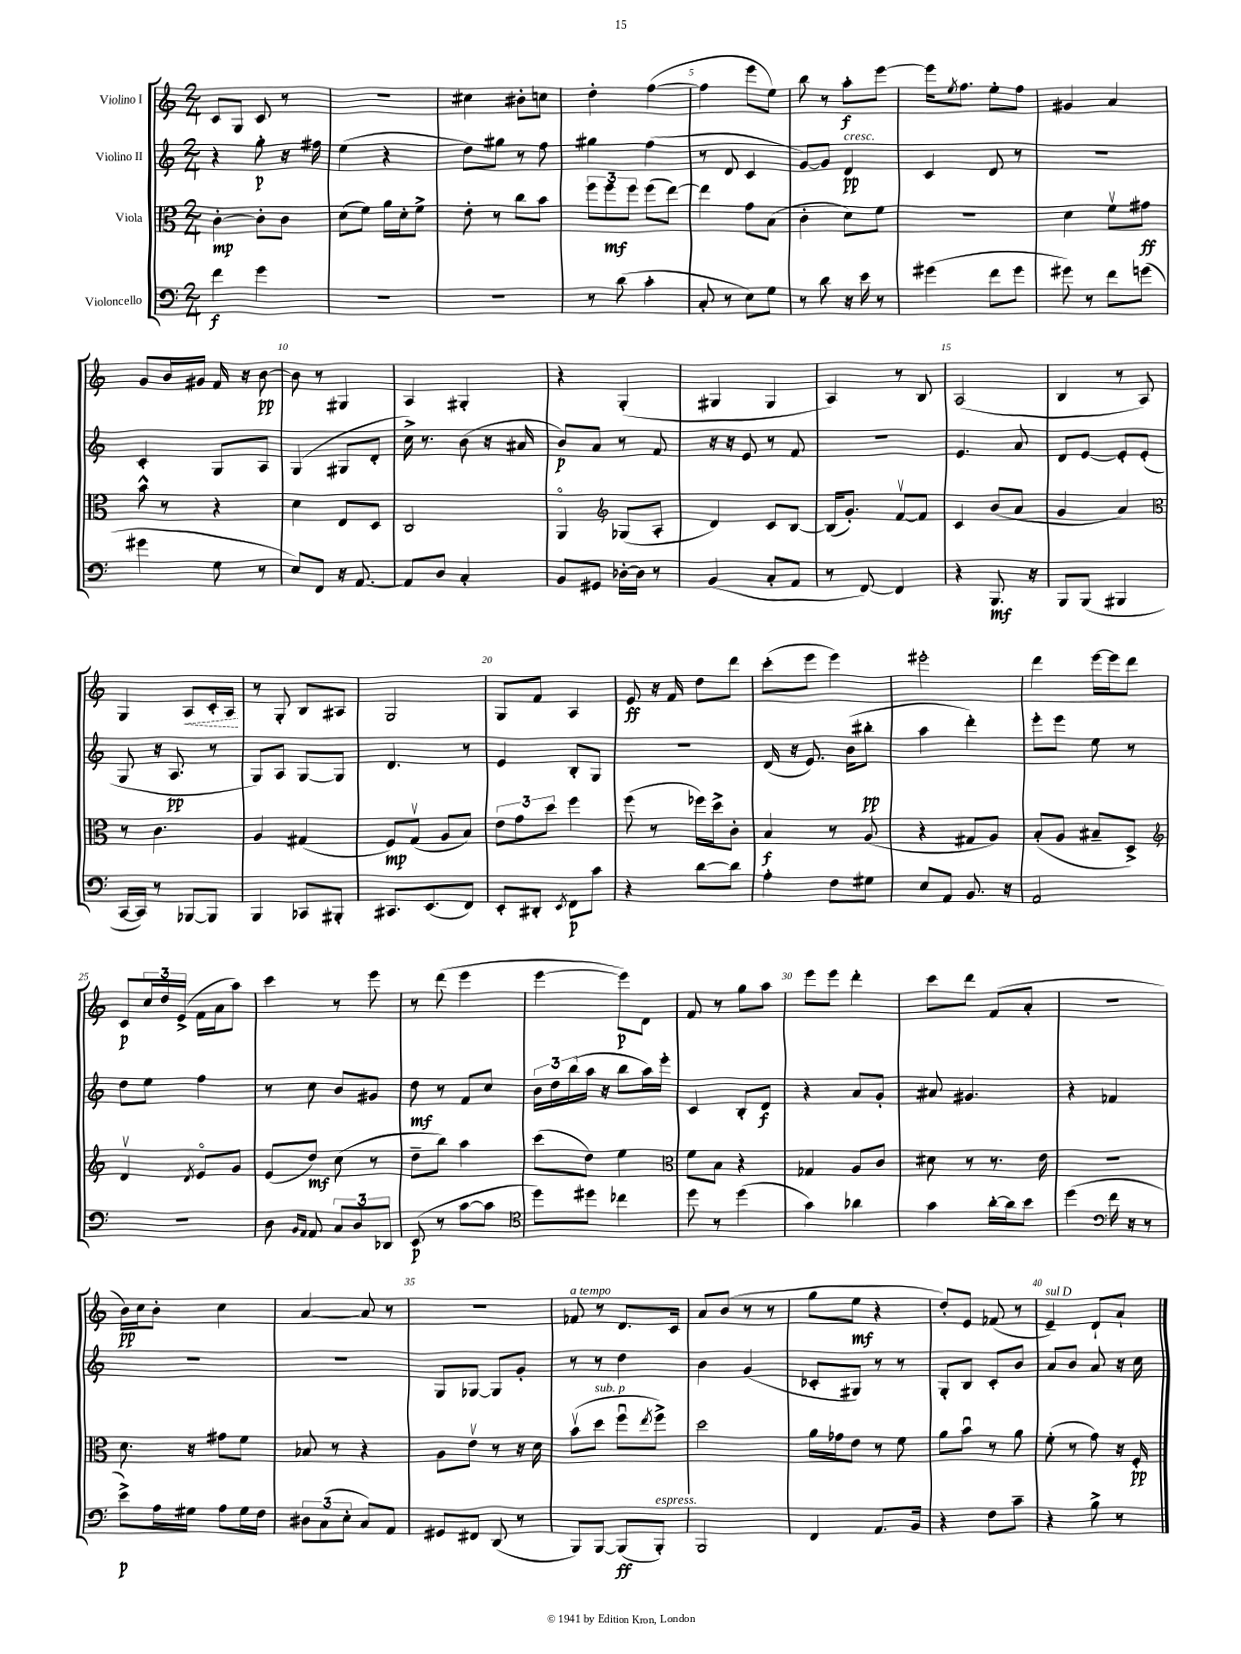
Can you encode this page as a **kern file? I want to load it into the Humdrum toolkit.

**kern	**kern	**kern	**kern
*staff4	*staff3	*staff2	*staff1
*clefF4	*clefC3	*clefG2	*clefG2
*k[]	*k[]	*k[]	*k[]
*M2/4	*M2/4	*M2/4	*M2/4
4f\	[4c'\	4r	8c/L
.	.	.	8G/J
4g\	8c'\]L	8gg'\	8c/
.	8c\J	16r	8r
.	.	16ff#\	.
=	=	=	=
2r	(8d\L	(4ee\	2r
.	8f\J)	.	.
.	16a\LL	4r	.
.	16d'\J	.	.
.	8f^\J	.	.
=	=	=	=
2r	8e'\	8dd\L)	4cc#\
.	8r	8gg#\J	.
.	8cc\L	8r	8b#'\L
.	8b\J	8ff\	8cc\J
=	=	=	=
8r	12ff\L	4gg#\	4dd'\
.	12ff\	.	.
(8d\	.	.	.
.	12ff\J	.	.
4c'\	(8ff\L	(4ff\	([4ff\
.	[8ee\J)	.	.
=	=	=	=
8C'/	4ee\]	8r	4ff\]
8r	.	8d/	.
8E\L)	8g\L	4c/	8eee\L
8G\J	(8B\J	.	8ee\J)
=	=	=	=
8r	4c'\	[8g/L)	8bb\
8d\	.	8g/]J	8r
16r	8d\L)	4d/	8aa'\L
16e\	.	.	.
8r	8f\J	.	[8eee\J
=	=	=	=
(4g#\	2r	4c/	16eee\]LK
.	.	.	8qee/
.	.	.	8.ff\J
8f\L	.	8d/	8ee'\L
8g#\J	.	8r	8ff\J
=	=	=	=
8g#\)	4d\	2r	4g#/
8r	.	.	.
8f\L	8fv\L	.	4a/
(8g\J	8g#\J	.	.
=	=	=	=
4g#\	8b^^\	4c'/	8g/L
.	8r	.	16b/L
.	.	.	16g#/JJ
8G\	4r	8G/L	16f/
.	.	.	16r
8r	.	8A/J	[8b\
=	=	=	=
8E/L)	4d\	(4G/	8b\]
8FF/J	.	.	8r
16r	8E/L	8G#/L	4G#/
[8.AA/	.	.	.
.	8D/J	8d'/J	.
=	=	=	=
8AA/]L	2C/	16cc^\)	4A/
.	.	8.r	.
8D/J	.	.	.
4C'/	.	(8b\	4G#'/
.	.	16r	.
.	.	16a#/	.
=	=	=	=
8BB/L	4AAo/	8b/L)	4r
8GG#/J	.	8a/J	.
*	*clefG2	*	*
[16D-'\LL	(8G-/L	8r	(4G'/
16D-\]JJ	.	.	.
8r	8A'/J	8f/	.
=	=	=	=
(4BB/	4d/)	16r	4G#/
.	.	16r	.
.	.	8e/	.
8C'/L	8c/L	8r	4G#/
8AA/J	[8B/J	8f/	.
=	=	=	=
8r	(16B/]LK	2r	4A/)
.	8.g'/J)	.	.
[8FF/)	.	.	.
4FF/]	[8fv/L	.	8r
.	8f/]J	.	8B/
=	=	=	=
4r	4c/	4.e/	(2A/
8.BBB/	(8b/L	.	.
.	8a/J	8a/	.
16r	.	.	.
=	=	=	=
8BBB/L	4g/	8d/L	4B/
(8BBB/J	.	[8e/J	.
4BBB#/	4a/)	8e'/]L	8r
.	.	(8e'/J	8A/)
=	=	=	=
*	*clefC3	*	*
[16CC/LL	8r	8G/	4G/
16CC/]JJ)	.	.	.
8r	4.c\	16r	.
.	.	8.A/	.
[8BBB-/L	.	.	8A/L
8BBB-/]J	.	8r	16c'/L
.	.	.	16A/JJ
=	=	=	=
4BBB/	4A/	8G/L)	8r
.	.	8A/J	8G'/
8CC-/L	(4G#/	[8G/L	8B/L
8BBB#'/J	.	8G/]J	8A#/J
=	=	=	=
8.CC#/L	8F/L)	4.d/	2G/
.	(8Gv/J	.	.
(8.EE/	.	.	.
.	8A/L	.	.
8FF/J)	8B/J)	8r	.
=	=	=	=
8EE'/L	12e\L	4e/	8G/L
.	12g\	.	.
8DD#'/J	.	.	8f/J
.	12dd\J	.	.
8qEE/	.	.	.
8FF\L	4ff\	8B'/L	4A/
8c\J	.	8G/J	.
=	=	=	=
4r	(8ff\	2r	8e/
.	8r	.	16r
.	.	.	16f/
[8d\L	16ff-\LL)	.	8dd\L
.	16dd^\J	.	.
8d\]J	8c'\J	.	8ddd\J
=	=	=	=
4A'\	4B/	(16d/	(8ccc'\L
.	.	16r	.
.	.	8.e/)	8eee\J
8F\L	8r	.	4eee\)
.	.	(16b\LK	.
8G#\J	(8A/	8bb#'\J	.
=	=	=	=
8E/L	4r	4aa\	2eee#'\
8AA/J	.	.	.
8.BB/	8G#/L	4ddd'\)	.
.	8A/J)	.	.
16r	.	.	.
=	=	=	=
2AA/	(8B'/L	8eee'\L	4ddd\
.	8A/J	8eee\J	.
.	8B#~/L	8ee\	[16eee\LL
.	.	.	16eee\]J
.	8D^/J)	8r	8ddd\J
=	=	=	=
*	*clefG2	*	*
2r	4dv/	8dd\L	8c/L
.	.	8ee\J	24cc/L
.	.	.	24dd/
.	.	.	(24e^/JJ
.	8qd/	.	.
.	8eo/L	4ff\	16f\LL
.	.	.	16a\J
.	8g/J	.	8aa\J)
=	=	=	=
8D\	(8e/L	8r	4ccc\
16qqBB/LL	.	.	.
16qqAA/JJ	.	.	.
8AA/	8dd/J)	8cc\	.
12C/L	(8cc\	8b/L	8r
12D/	.	.	.
.	8r	8g#/J	8eee\
12DD-/J	.	.	.
=	=	=	=
(8EE/	8dd~\L	8dd\	8r
8r	8bb\J)	8r	(8ddd\
[8c\L	4aa\	8f/L	4eee\
8c\]J	.	8cc/J	.
=	=	=	=
*clefC4	*	*	*
8dd\L)	(8ccc\L	24b\LL	[4eee\
.	.	24dd\	.
.	.	(24bb\	.
8dd#\J	8dd\J)	16aa\JJ	.
.	.	16r	.
4cc-\	4ee\	8bb\L	8eee\]L)
.	.	16aa\L)	8d\J
.	.	16eee'\JJ	.
=	=	=	=
*	*clefC3	*	*
8dd\	8f\L	4c/	8f/
8r	8B\J	.	8r
(4dd\	4r	8B'/L	8gg\L
.	.	8d/J	8aa\J
=	=	=	=
4g\)	4G-/	4r	8eee\L
.	.	.	8eee\J
4a-\	8A/L	8a/L	4ddd'\
.	8c/J	8g'/J	.
=	=	=	=
4g\	8d#\	8a#/	8ccc\L
.	8r	4.g#/	8ddd\J
[16a'\LL	8.r	.	(8f/L
16a\]J	.	.	.
8b\J	.	.	8a'/J
.	16e\	.	.
=	=	=	=
(4dd\	2r	4r	2r
*clefF4	*	*	*
16f\	.	4f-/	.
16r	.	.	.
8r	.	.	.
=	=	=	=
8e^\L)	8.d\	2r	16b\LL)
.	.	.	16cc\J
16A\L	.	.	8b'\J
16G#\JJ	16r	.	.
8A\L	8g#\L	.	4cc\
16G#\L	8f\J	.	.
16F\JJ	.	.	.
=	=	=	=
12D#\L	8B-/	2r	[4a/
(12C\	.	.	.
.	8r	.	.
12E'\J	.	.	.
8C/L)	4r	.	8a/]
8AA/J	.	.	8r
=	=	=	=
8GG#/L	8A\L	8G/L	2r
8FF#/J	8ev\J	[8G-/J	.
(8DD/	8r	8G-/]L	.
8r	16r	8g'/J	.
.	16d\	.	.
=	=	=	=
8BBB/L)	(8bv\L	8r	8f-/
[8BBB/J	8dd\J	8r	8r
(8BBB/]L	8ffu\L	4dd\	8.d/L
.	8qee/	.	.
8BBB'/J)	8ff^\J)	.	.
.	.	.	16c/Jk
=	=	=	=
2BBB/	2dd\	4b\	8a/L
.	.	.	(8b/J
.	.	(4g/	8r
.	.	.	8r
=	=	=	=
4FF/	16a\LL	8c-'/L	8gg\L
.	16g-\J	.	.
.	8e\J	8G#/J)	8ee\J
8.AA/L	8r	8r	4r
.	8f\	8r	.
16BB/Jk	.	.	.
=	=	=	=
4r	8a\L	8G'/L	8dd'/L)
.	8bu\J	8B/J	8e/J
8F\L	8r	8c'/L	(8f-/
8c~\J	8a\	8b/J	8r
=	=	=	=
4r	(8f'\	8a/L	4e~/)
.	8r	8b/J	.
8B^\	8g\)	8a/	8d`/L
8r	16r	16r	8a`/J
.	16F'/	16cc\	.
==	==	==	==
*-	*-	*-	*-
